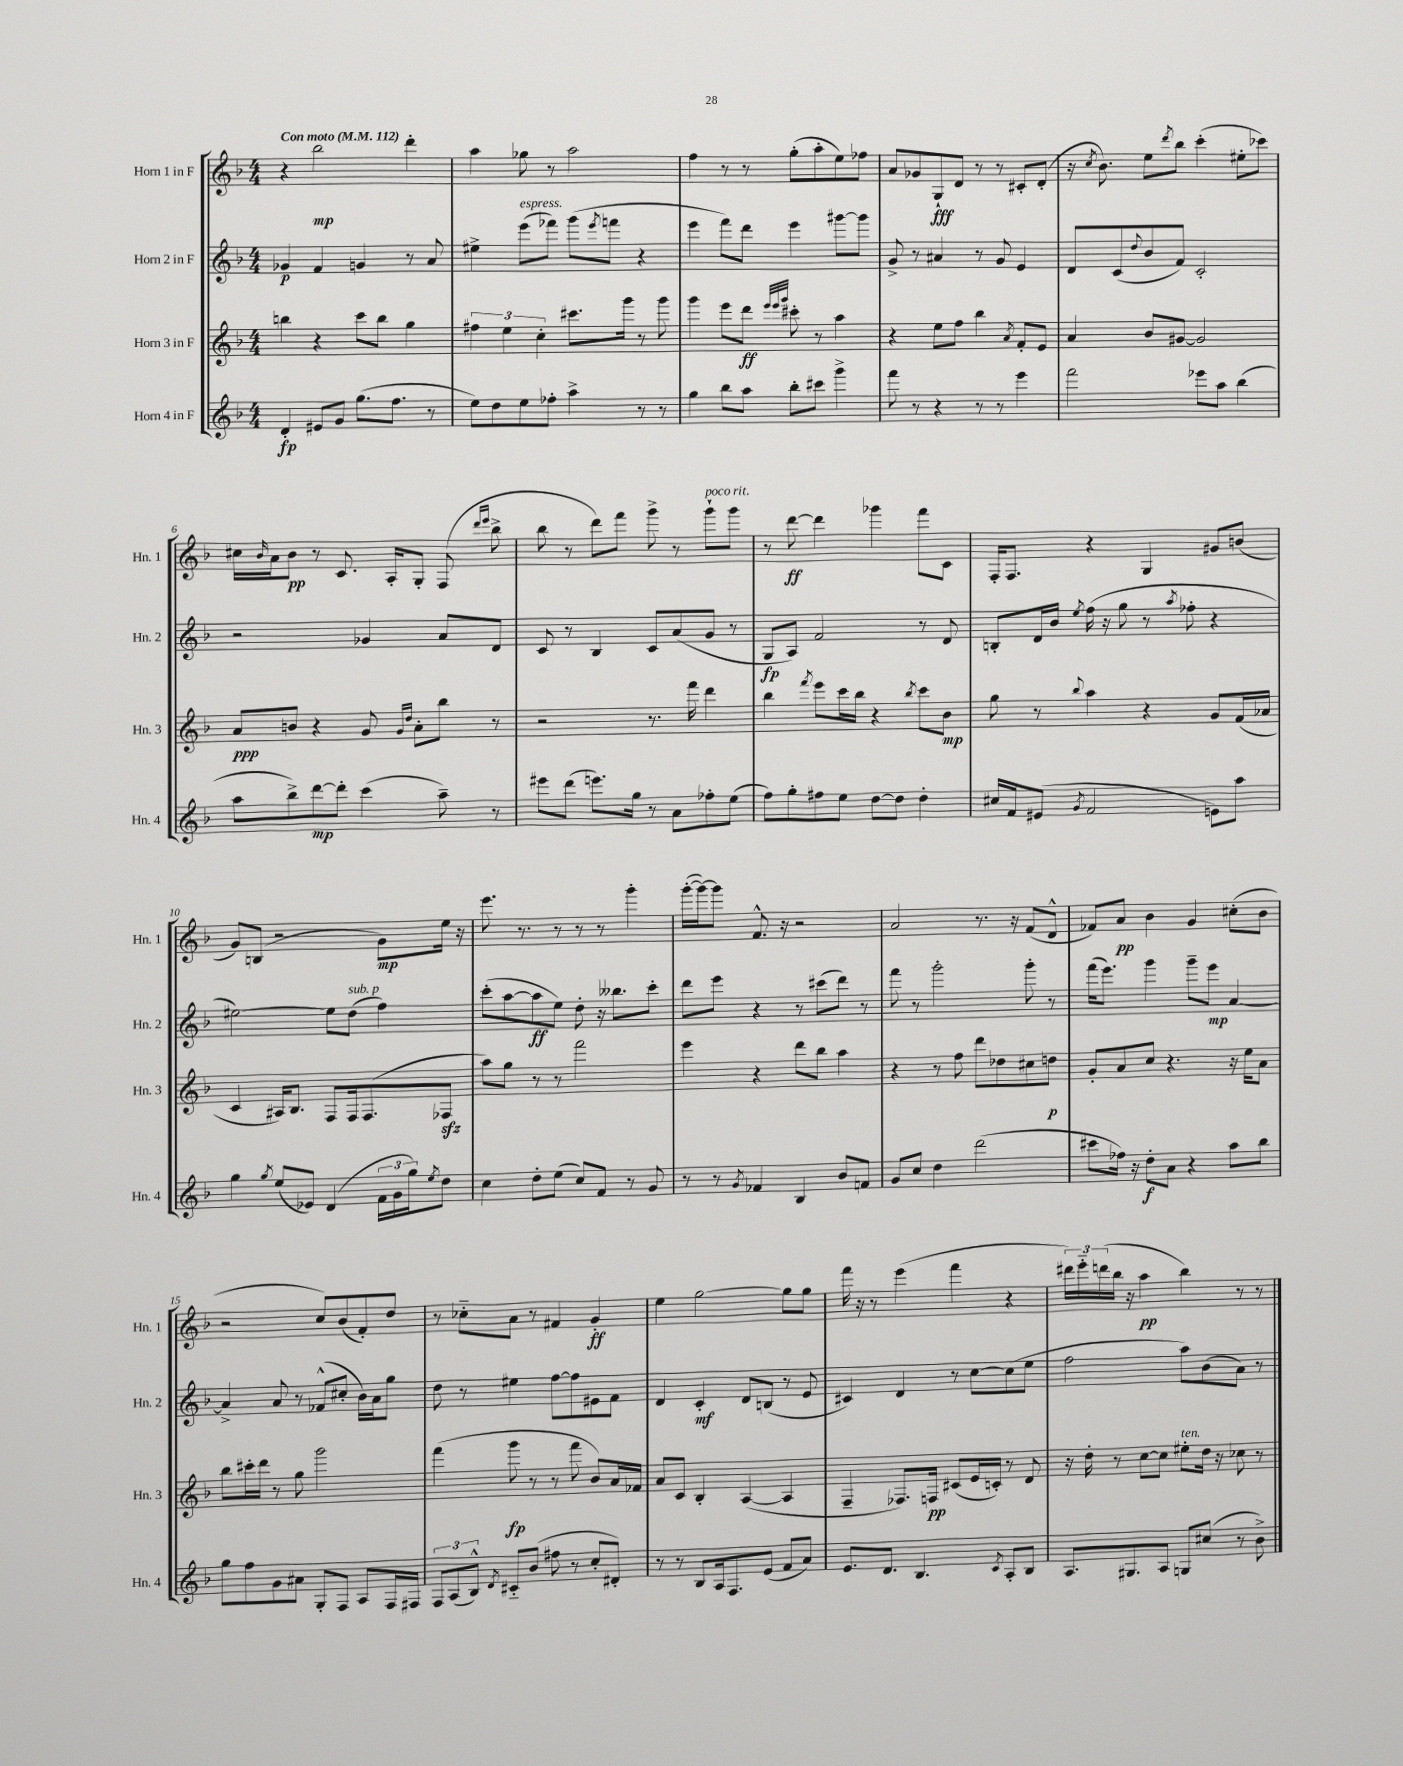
<<
\new StaffGroup <<
\new Staff = "s0" \with { instrumentName = "Horn 1 in F" shortInstrumentName = "Hn. 1" } {
    \clef treble \key f \major \numericTimeSignature \time 4/4 \tempo "Con moto" 4 = 112
    r4 bes''2\mp d'''4-. |
    a''4 ges''8 r8 a''2 |
    f''4 r8 r8 g''8-.( a''8-. e''8) fes''8 |
    a'8 ges'8 g8-!\fff d'8 r8 r8 cis'8-. d'8-.( |
    r16 \acciaccatura { c''8 } bes'8.) e''8 \acciaccatura { d'''8 } bes''8 c'''4-.( eis''8-. ces'''8) |
    cis''16 \grace { bes'16 } a'16 bes'8\pp r8 c'8. a16-. g8-. f8( \grace { d'''16 e'''16 } bes''8-> |
    bes''8 r8 d'''8) f'''8 g'''8-> r8 g'''8-!^\markup { \italic "poco rit." } g'''8 |
    r8 d'''8~\ff d'''4 ges'''4 f'''8 c'8 |
    f16-. f8. r4 g4 gis'8 b'8( |
    g'8) b8( r2 g'8\mp) e''16 r16 |
    e'''8. r8. r8 r8 r8 g'''4-. |
    g'''16~-.( g'''16~) g'''8 f'8.-^ r16 r2 |
    a'2 r8. r16 f'8( d'8-^ |
    fes'8) a'8\pp bes'4 g'4 cis''8-.( bes'8 |
    r2 c''8) bes'8( f'8-.) d''8 |
    r8 ces''8-_ a'8 r8 fis'4 g'4-.\ff |
    e''4 g''2~ g''8 g''8 |
    f'''16 r16 r8 e'''4( f'''4 r4 |
    \tuplet 3/2 { dis'''16) e'''16-_ d'''16( } bes''16 r16 a''4\pp bes''4) r8 r8 \bar "|." |
}
\new Staff = "s1" \with { instrumentName = "Horn 2 in F" shortInstrumentName = "Hn. 2" } {
    \clef treble \key f \major \numericTimeSignature \time 4/4
    ges'4\p f'4 g'4 r8 a'8 |
    eis''4-> e'''8^\markup { \italic "espress." }( fes'''8) g'''8( \acciaccatura { e'''8 } f'''8 r4 |
    e'''4 f'''8) d'''8 e'''4 gis'''8~ gis'''8 |
    g'8-> r8 ais'4 r8 g'8 e'4 |
    d'8 c'8( \appoggiatura { d''8 } bes'8 f'8) c'2-. |
    r2 ges'4 a'8 d'8 |
    c'8 r8 bes4 c'8 a'8( g'8 r8 |
    g8\fp a8) f'2 r8 d'8 |
    b8-. d'16 bes'16 \acciaccatura { e''8 } f''16( r16 g''8 r8 \acciaccatura { a''8 } fes''8-. r4 |
    eis''2~) eis''8 d''8^\markup { \italic "sub. p" }( f''4) |
    c'''8-.( a''8~ a''8\ff e''8) d''8-. r16 beses''8. c'''8-. |
    d'''8 e'''8 r4 r8 cis'''8( d'''8) r8 |
    f'''8 r8 g'''2-. g'''8-. r8 |
    f'''16( e'''8.) g'''4 g'''8-- e'''8\mp a'4~ |
    a'4-> a'8 r8 fes'8-^( cis''8-. bes'16) a'16 g''8 |
    d''8 r8 eis''4 f''8~ f''8 eis'8 f'8 |
    d'4 c'4-.\mf d'8 b8( r8 e'8 |
    cis'4) d'4 r8 c''8~ c''8( e''8 |
    f''2 a''8) bes'8( a'8) r8 \bar "|." |
}
\new Staff = "s2" \with { instrumentName = "Horn 3 in F" shortInstrumentName = "Hn. 3" } {
    \clef treble \key f \major \numericTimeSignature \time 4/4
    b''4 r4 c'''8 b''8 g''4 |
    \tuplet 3/2 { fis''4 e''4 c''4-. } cis'''8. g'''16 r8 g'''8 |
    g'''4 e'''8 d'''8\ff \grace { e'''32 e'''32 g'''32 } cis'''8-. r8 a''4 |
    r4 e''8 f''8 bes''4 \acciaccatura { a'8 } f'8-. e'8 |
    a'4 bes'8 gis'8~ gis'2 |
    a'8\ppp b'8 r4 g'8 \grace { g'16 d''16 } a'8-. bes''8 r8 |
    r2 r8. f'''16 d'''4 |
    bes''4 \acciaccatura { f'''8 } e'''8 c'''16 bes''16 r4 \acciaccatura { bes''8 } c'''8 bes'8\mp |
    g''8 r8 \appoggiatura { bes''8 } a''4 r4 g'8 f'16( aes'16 |
    c'4 ais16) bes8. f8 f16 f8.( fes8\sfz |
    a''8) g''8 r8 r8 f'''2 |
    e'''4 r4 d'''8 bes''8 a''4 |
    r4 r8 f''8 d'''8 des''8 cis''8 d''8\p |
    g'8-. a'8 c''8 r4. r16 e''16 a'8 |
    bes''8 cis'''16-. d'''16 r8 g''8 g'''2 |
    f'''4( g'''8\fp r8 r8 f'''8 bes'8) a'16 fes'16 |
    a'8 c'8 bes4-. a4~( a4 |
    f4-- fes8.) f16\pp cis'8( e'16 c'16-.) r8 d'8 |
    r16 d''16-. r8 c''8~ c''8 eis''8-.^\markup { \italic "ten." } d''16 r16 ces''8 r8 \bar "|." |
}
\new Staff = "s3" \with { instrumentName = "Horn 4 in F" shortInstrumentName = "Hn. 4" } {
    \clef treble \key f \major \numericTimeSignature \time 4/4
    d'4-.\fp eis'8 g'8 g''8.( f''8. r8 |
    e''8) d''8 e''8 fes''8-. a''4-> r8 r8 |
    g''4 bes''8 a''8 bes''8-. cis'''8 g'''4-> |
    f'''8 r8 r4 r8 r8 e'''4 |
    f'''2 ees'''8 a''8 bes''4( |
    a''8 bes''8->) d'''8~\mp d'''8-. c'''4( a''8--) r8 |
    eis'''8 d'''8( e'''8.) g''16 r8 a'8 fes''8-. e''8( |
    f''8) g''8-. fis''8 e''8 d''8~ d''8 d''4-. |
    cis''16 f'16 eis'8( \acciaccatura { g'8 } f'2 e'8) a''8 |
    g''4 \acciaccatura { g''8 } e''8( ees'8) d'4( \tuplet 3/2 { f'16 g'16 g''16) } \acciaccatura { e''8 } d''8 |
    c''4 d''8-. e''8( c''8) f'8 r8 g'8 |
    r8 r8 \acciaccatura { g'8 } fes'4 bes4 bes'8 f'8 |
    g'8 c''8 d''4 d'''2( |
    cis'''8 fes''16) r16 d''8-.\f a'8 r4 a''8 bes''8 |
    g''8 f''8 g'8 ais'8 g8-. f8 a8 f16 fis16 |
    \tuplet 3/2 { f8 a8( bes8-^) } \acciaccatura { d'8 } cis'8-_ bes'8( fis''8 r8 c''8-. dis'8-.) |
    r8 r8 bes8 a16 f8. e'8( f'8 a'8) |
    e'8. d'8. bes4. \acciaccatura { c'8 } a8-. bes8 |
    a8. gis8. a8 g8 cis''8( r8 bes'8->) \bar "|." |
}
>>
>>
